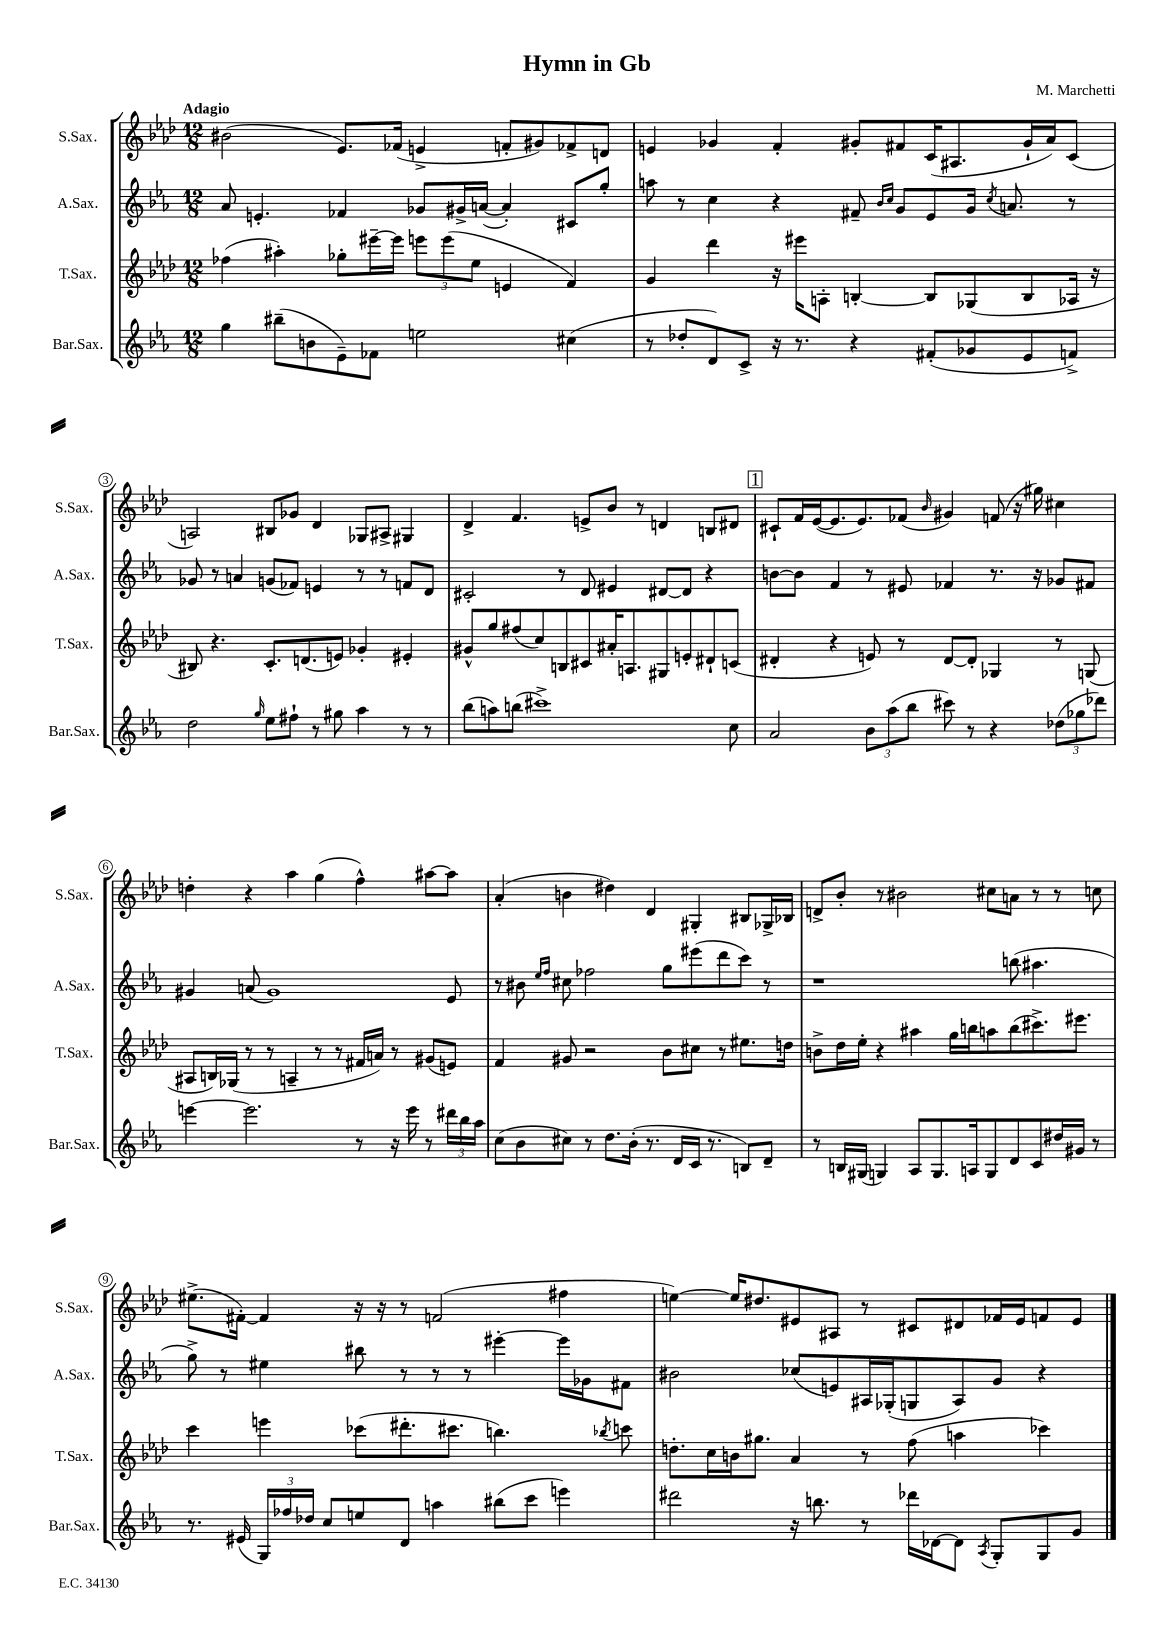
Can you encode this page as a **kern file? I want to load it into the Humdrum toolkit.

**kern	**kern	**kern	**kern
*part4	*part3	*part2	*part1
*staff4	*staff3	*staff2	*staff1
*I"Bar.Sax.	*I"T.Sax.	*I"A.Sax.	*I"S.Sax.
*I'Bar.Sax.	*I'T.Sax.	*I'A.Sax.	*I'S.Sax.
*clefG2	*clefG2	*clefG2	*clefG2
*k[b-e-a-]	*k[b-e-a-d-]	*k[b-e-a-]	*k[b-e-a-d-]
*M12/8	*M12/8	*M12/8	*M12/8
=1	=1	=1	=1
!	!	!	!LO:TX:a:B:t=Adagio
4gg\	(4ff-X\	8a-/	(2b#X\
.	.	4.en'/	.
(8bb#X~\L	4aa#X'\)	.	.
8bn\	.	.	.
8e-~\)	8gg-X'\L	4f-X/	8.e-/L)
8f-X\J	[16eee#X~\L	.	.
.	16eee#\JJ]	.	(16f-X/Jk
2een\	12eeen\L	8g-X/L	4en^/
.	(12eee\	.	.
.	.	16g#X^/L	.
.	12ee-\J	.	.
.	.	([16an/JJ	.
.	4en/	4a'/])	8fn'/L
.	.	.	8g#X/)
(4cc#X\	4f/)	8c#X/L	8f-X^/
.	.	8gg'/J	8dn/J
=2	=2	=2	=2
8r	4g/	8aan\	4en/
8dd-X'/L	.	8r	.
8d/)	4ddd-\	4cc\	4g-X/
8c^/J	.	.	.
16r	16r	4r	4f'/
8.r	16eee#X\KL	.	.
.	8An'\J	.	.
4r	[4Bn'/	8f#X~/	8g#X'/L
.	.	16qqb-/LL	.
.	.	16qqcc/JJ	.
.	.	8g/L	8f#X/
(8f#X'/L	8B/L]	8e-/	(16c/K
.	.	.	8.A#X/
8g-X/	(8G-X/	16g/Jk	.
.	.	8qcc/	.
.	.	8.an/	.
8e-/	8B/	.	16g#`/L
.	.	.	16a-/J)
8fn^/J)	16A-X/Jk	8r	(8c/J
.	16r	.	.
!!LO:LB:g=z
=3	=3	=3	=3
2dd\	8B#X/)	8g-X/	2An/)
.	4.r	8r	.
.	.	4an/	.
16qqgg/	.	.	.
8ee-\L	8.c'/L	(8gn/L	8B#X/L
8ff#X`\J	.	8f-X/J)	8g-X/J
.	(8.dn/	.	.
8r	.	4en/	4d-/
8gg#X\	8en/J)	.	.
4aa-\	4g-X'/	8r	8G-X/L
.	.	8r	8A#X^/J
8r	4e#X'/	8fn/L	4G#X/
8r	.	8d/J	.
=4	=4	=4	=4
(8bb-\L	8g#X^^/L	2c#X'/	4d-^/
8aan\)	8gg/	.	.
(8bbn\J	(8ff#X/	.	4.f/
1ccc#X^)	8cc/)	.	.
.	8Bn/	8r	.
.	8c#X/	8d/	8en^/L
.	16a#X'/K	4e#X/	8b-/J
.	8.An/	.	.
.	.	.	8r
.	8G#X/	[8d#X/L	4dn/
.	8en'/	8d#/J]	.
.	8d#X`/	4r	8Bn/L
8cc\	(8cn/J	.	8d#X/J
!!LO:REH:place=s1:t=1
=5	=5	=5	=5
2a-/	4d#X'/	[8bn\L	8c#X`/L
.	.	8b\J]	16f/L
.	.	.	([16e-/J
.	4r	4f/	8.e-/]
.	.	.	8.e-/)
12b-\L	8en/)	8r	.
(12aa-\	.	.	.
.	8r	8e#X/	(8f-X/J
12bb-\J	.	.	.
.	.	.	16qqb-/
8ccc#X\)	[8d#/L	4f-X/	4g#X/)
8r	8d#'/J]	.	.
4r	4G-X/	8.r	(8fn/
.	.	.	16r
.	.	16r	16gg#X\)
(12dd-X\L	8r	8g-X/L	4cc#X\
12gg-X\	.	.	.
.	(8Gn/	8f#X/J	.
12ddd-X\J)	.	.	.
!!LO:LB:g=z
=6	=6	=6	=6
[4eeen\	8A#X/L	4g#X/	4ddn'\
.	16Bn/L)	.	.
.	(16G-X/JJ	.	.
2.eee\]	8r	(8an/	4r
.	8r	1g#)	.
.	4An~/	.	4aa-\
.	8r	.	(4gg\
.	8r	.	.
8r	16f#X/LL	.	4ff^^\)
.	16an/JJ)	.	.
16r	8r	.	.
16eee\	.	.	.
8r	(8g#X/L	.	[8aa#X\L
24ddd#X\LL	8en/J)	8e-/	8aa#\J]
24bb-\	.	.	.
24aa-\JJ	.	.	.
=7	=7	=7	=7
(8cc\L	4f/	8r	(4a-'/
8b-\	.	8b#X\	.
.	.	16qqee-/LL	.
.	.	16qqff/JJ	.
8cc#X\J)	8g#X/	8cc#X\	4bn\
8r	2r	2ff-X\	.
8.dd\L	.	.	4dd#X\)
(16b-'\Jk	.	.	.
8.r	.	.	4d-/
.	8b-\L	8gg\L	.
16d/LL	.	.	.
16c/JJ	8cc#X\J	(8eee#X\	4G#X'/
8.r	.	.	.
.	8r	8ddd\	.
8Bn/L)	8.ee#X\L	8ccc\J)	8B#X/L
8d~/J	.	8r	16G-X^/L
.	16ddn\Jk	.	16B-X/JJ
=8	=8	=8	=8
8r	8bn^\L	1r	8dn^/L
16Bn/LL	16dd-\L	.	8b-'/J
(16G#X/JJ	16ee-'\JJ	.	.
4Gn/)	4r	.	8r
.	.	.	2b#X\
8A-/L	4aa#X\	.	.
8.G/	.	.	.
.	16gg\LL	.	.
16An/k	16bbn\J	.	.
8G/	8aan\	.	8cc#X\L
8d/	(8bb\	(8bbn\	8an\J
8c/	8.ccc#X^\)	4.aa#X\	8r
16dd#X/L	.	.	8r
16g#X/JJ	8.eee#X\J	.	.
8r	.	.	8ccn\
!!LO:LB:g=z
=9	=9	=9	=9
8.r	4ccc\	8gg^\)	(8.ee#X^\L
.	.	8r	.
(16e#X/	.	.	[16f#X'\Jk)
24G/LL)	4eeen\	4ee#X\	4f#/]
24ff-X/	.	.	.
24dd-X/JJ	.	.	.
8cc/L	.	.	.
8een/	(8ccc-X\L	8bb#X\	16r
.	.	.	16r
8d/J	8.ddd#X'\	8r	8r
4aan\	.	8r	(2fn/
.	8.ccc#X\J	.	.
.	.	8r	.
(8bb#X\L	4.bbn\)	[4eee#X'\	.
8ccc\J	.	.	.
4eeen\)	.	16eee#\LL]	4ff#X\
.	.	16g-X\J	.
.	8qbb-X/	.	.
.	8cccn\	8f#X\J	.
=10	=10	=10	=10
2ddd#X\	8.ddn'\L	2b#X\	[4een\)
.	16cc\L	.	.
.	16bn\J	.	16ee/KL]
.	8.gg#X\J	.	8.dd#X/
16r	4a-/	(8cc-X/L	8e#X/
8.bbn\	.	.	.
.	.	8en/)	8A#X/J
8r	8r	16A#X/L	8r
.	.	(16G-X'/J	.
16ddd-X\LL	(8ff\	8Gn/	8c#X/L
[16d-X\J	.	.	.
8d-\J]	4aan\	8A#/)	8d#X/
8qA-/	.	.	.
8G'/L	.	8g/J	16f-X/L
.	.	.	16e#/J
8G/	4ccc-X\)	4r	8fn/
8g/J	.	.	8e#/J
==	==	==	==
*-	*-	*-	*-
